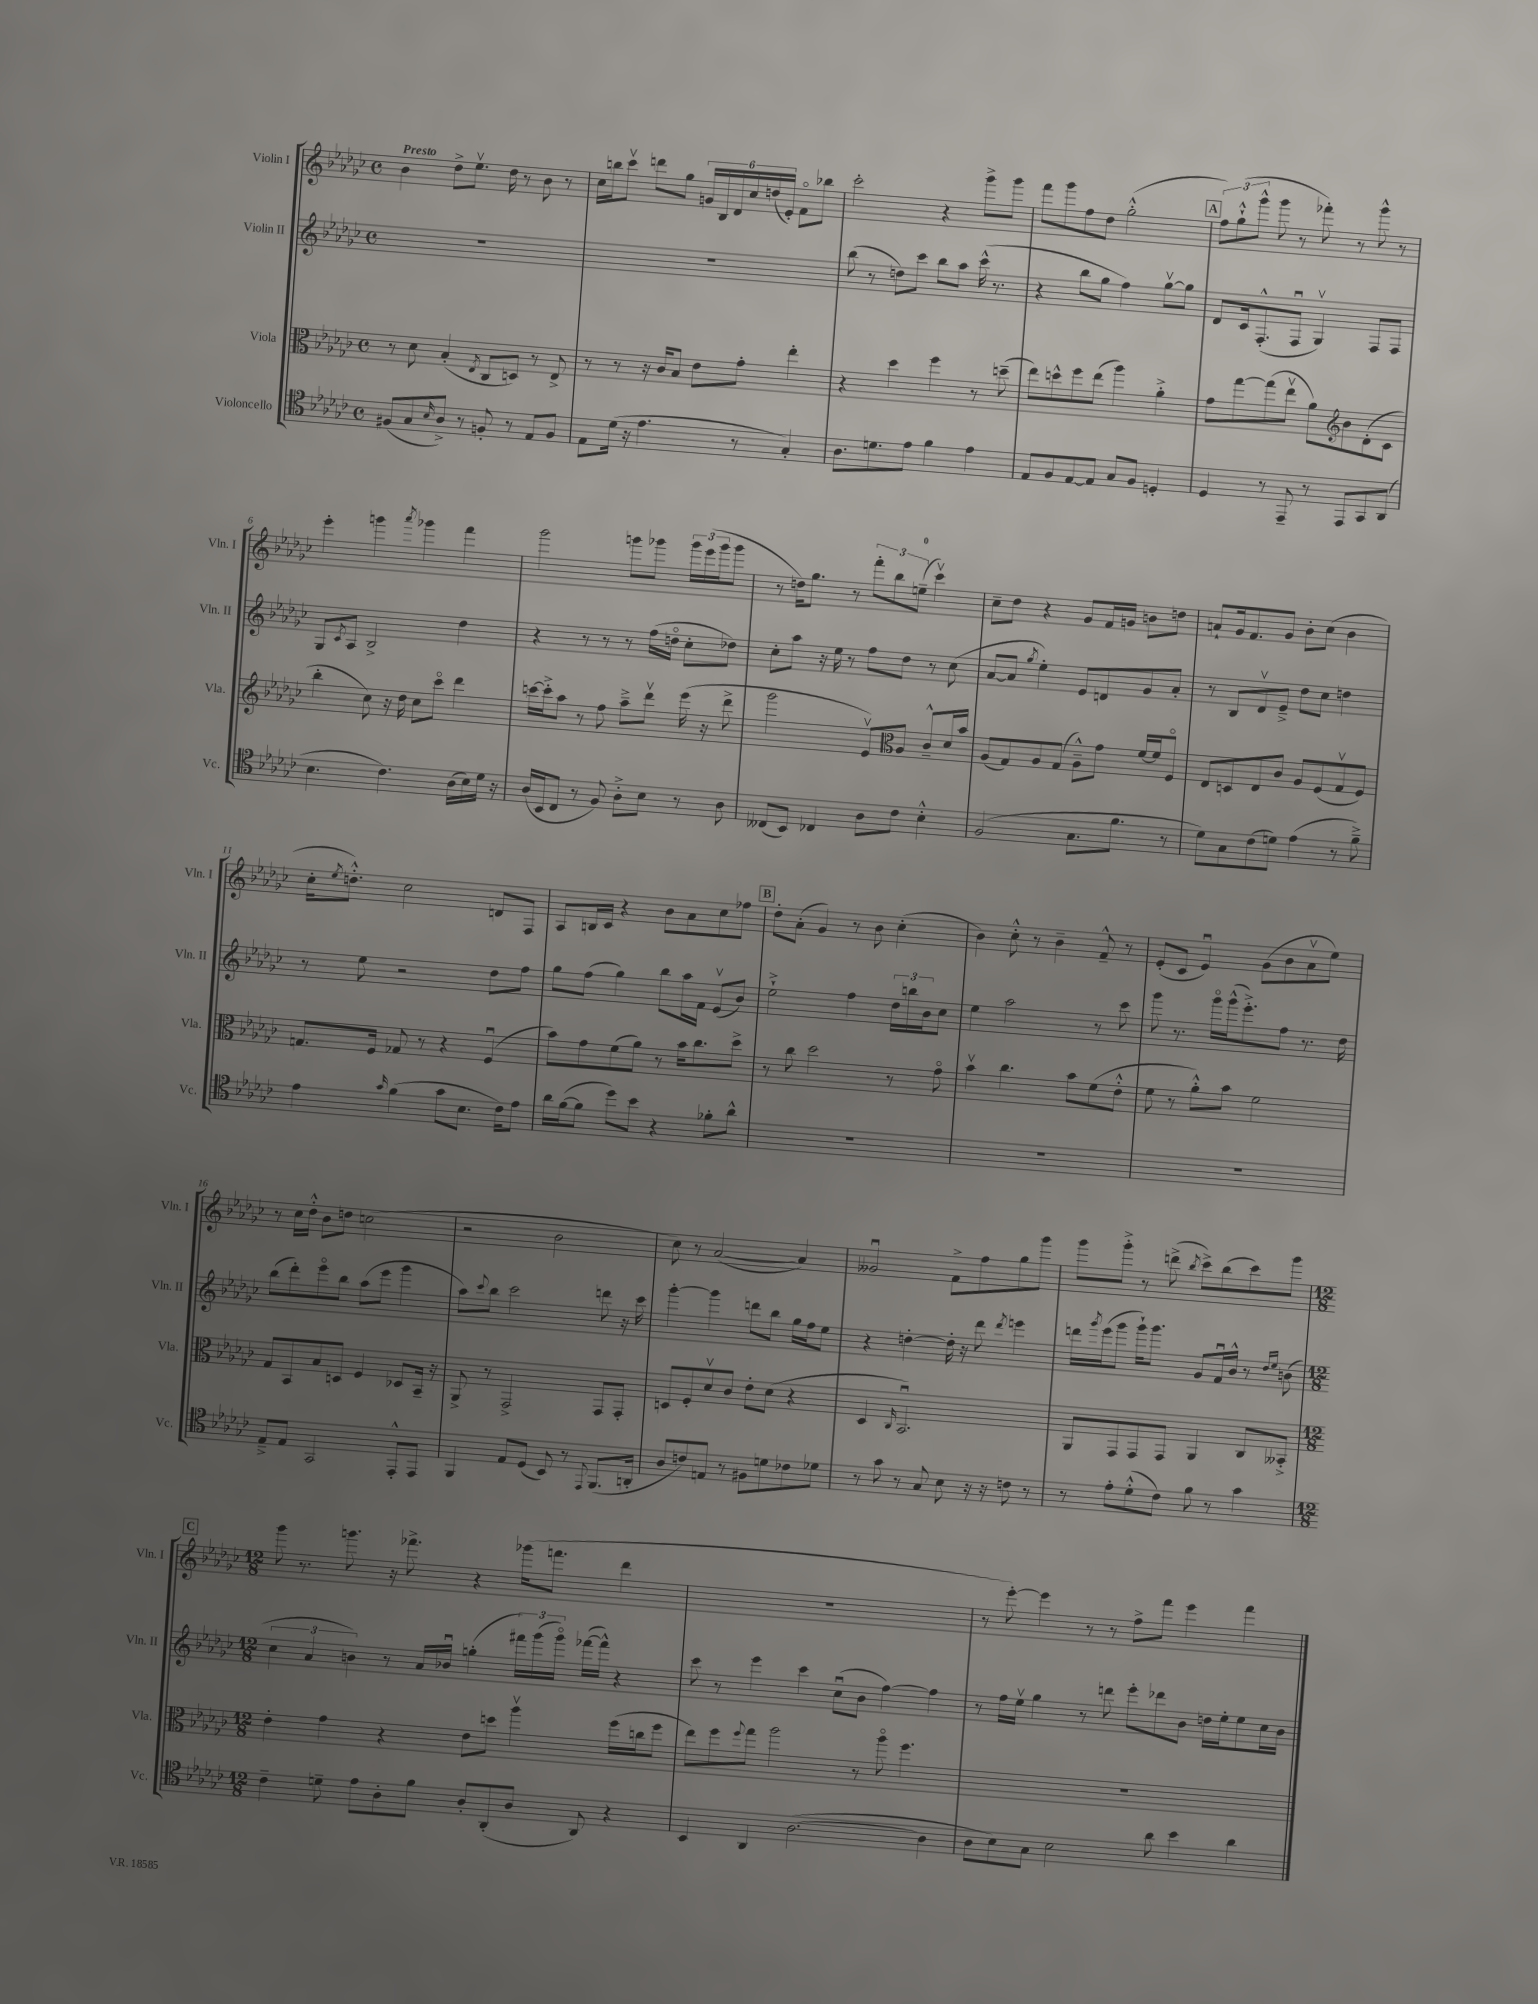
<<
\new StaffGroup <<
\new Staff = "s0" \with { instrumentName = "Violin I" shortInstrumentName = "Vln. I" } {
    \clef treble \key ges \major \defaultTimeSignature \time 4/4 \tempo "Presto"
    bes'4 des''8-> ees''8.\upbow des''16 r8 bes'8 r8 |
    ces''16 b''16 ces'''8\upbow d'''8 ges''8 \tuplet 6/4 { g'16 bes16 des'16 ces''16 d''16( ees'16-.) } f'8\flageolet bes''8 |
    ces'''2-. r4 ges'''8-> ges'''8 |
    f'''8 ges'''8 f''8 des''8 ges''2-.-^( |
    \mark \markup { \box "A" } \tuplet 3/2 { f''8) ges''8-!-^( ges'''8-^ } ges'''8 r8 fes'''8-.) r8 ges'''8-^ r8 |
    ees'''4-. g'''4 \acciaccatura { aes'''8 } ges'''4 f'''4 |
    ges'''2 g'''8 ges'''8 \tuplet 3/2 { ges'''16 ees'''16( ges'''16 } ges'''8 |
    r8 d''16) ges''8. r8 \tuplet 3/2 { f'''8-. bes''8 e''8-0--( } ces'''4\upbow) |
    ces''8-- des''8 r4 ges'8 f'16 g'16 b'8 d''8 |
    a'8-! ges'16 f'8. ges'8 bes'8-. ces''8( bes'4 |
    ces''16-. \acciaccatura { ees''8 } d''8.-.-^) ces''2 d'8 f8 |
    aes8 b16 ces'16 r4 bes'8 aes'8 ces''8 fes''8 |
    \mark \markup { \box "B" } des''8-. aes'8-.( ges'4) r8 bes'8 ces''4-.( |
    bes'4) ces''8-.-^ r8 bes'4-- f'8---^ r8 |
    ees'8-.( ces'8 ees'4\downbow) ges'8( bes'8 aes'8\upbow ees''8) |
    r8 ces''16 des''16-.-^ bes'8 d''8 c''2( |
    r2 bes'2 |
    ces''8) r8 aes'2~( aes'4) |
    geses'2\downbow f'8-> f''8 ges''8 ges'''8 |
    ges'''8 ges'''8-.-> r8 d'''8->( \acciaccatura { bes''8 } ces'''8->) bes''8( ces'''8) ges'''8 |
    \mark \markup { \box "C" } \numericTimeSignature \time 12/8 ges'''8 r8. g'''8. r16 fes'''8.-> r4 ges'''16( f'''8. des'''4 |
    R1. |
    r8 ees'''8~-.) ees'''4 r8 r8 f''8-> f'''8 ees'''4 f'''4 \bar "|." |
}
\new Staff = "s1" \with { instrumentName = "Violin II" shortInstrumentName = "Vln. II" } {
    \clef treble \key ges \major \defaultTimeSignature \time 4/4
    R1 |
    R1 |
    bes''8( r8 d''8) ces'''8 bes''8 aes''8 ces'''16-^( r8. |
    r4 bes''8 ges''8 f''4) ges''8~\upbow ges''8 |
    \mark \markup { \box "A" } des'8 ces'16 f8.-.-^( f8\downbow ges4\upbow) f8 f8 |
    ges8 \acciaccatura { ces'8 } aes8 bes2-> des''4 |
    r4 r8 r8 r8 f''16( d''16\flageolet ces''8-. des''8) |
    ces''8-. aes''8 r16 ees''16 r8 f''8 des''8 r8 ces''8( |
    aes'8~ aes'8 \acciaccatura { ges''8 } ees''4-.) ees'8 d'8 ges'8 aes'8-. |
    r8 bes8 des'8\upbow ees'8---> des''8 ces''8 d''4 |
    r8 ees''8 r2 des''8 f''8 |
    ges''8 f''8( ges''4) bes''8 aes''16 f'16 ees'8\upbow( bes'8) |
    \mark \markup { \box "B" } ees''2-!-> f''4 \tuplet 3/2 { des''16 b''16 bes'16 } ces''8 |
    ees''4 aes''2 r8 ces'''8 |
    ges'''8 r8. ges'''16\flageolet ges'''16-^( ees'''8.-.->) f''8 r8. des''16 |
    bes''8( des'''8-.) ees'''8\flageolet bes''8 aes''8( ees'''8 ges'''4 |
    aes''8) \appoggiatura { ces'''8 } bes''8 ces'''2 d'''8 r16 ces'''16 |
    ges'''4~-. ges'''4 d'''8 bes''8 ges''16 f''16 ees''8 |
    r4 d''4~-. d''16-. r16 des'''8 \acciaccatura { des'''8 } e'''4 |
    d'''16 \acciaccatura { ges'''8 } ees'''16( ges'''8 ges'''16-!) ges'''8. ges'8 f'16\downbow bes'16-^ r8 \grace { des''16 ees''16 } b'8( |
    \mark \markup { \box "C" } \numericTimeSignature \time 12/8 \tuplet 3/2 { ces''4 aes'4 b'4) } r8 aes'16 bes'16\downbow g''4-.( \tuplet 3/2 { fis'''16) ges'''16( ges'''16\flageolet) } fes'''16~( fes'''16-^) r4 |
    ces'''8 r8 ees'''4 ces'''4 ces''8\downbow( bes'8 f''4~) f''4 |
    r8 f''16 ees''16\upbow ges''4 r8 d'''8 ees'''8-. des'''8 bes'8 d''16 ees''16-. ees''8 ces''16 bes'16 \bar "|." |
}
\new Staff = "s2" \with { instrumentName = "Viola" shortInstrumentName = "Vla." } {
    \clef alto \key ges \major \defaultTimeSignature \time 4/4
    r8 des'8 bes4-.( \acciaccatura { ees8 } ces8 d8) r8 ees8-> |
    r8 r8 r16 ces'16 bes8 ees'8 ges'8-. ees''4-. |
    r4 des''4 f''4 r8 d''8--( |
    ees''8) d''8-^ f''8 ees''8( aes''4) aes'4-.-> |
    \mark \markup { \box "A" } ges'8 ges''8~ ges''8( ees''8\upbow aes'8) bes'8 des'8-.( ces'8 |
    \clef treble bes''4-. ces''8) r16 des''16 ces''8 ces'''8\flageolet des'''4 |
    c'''16~ c'''16-.-> aes''8 r8 f''8 aes''8---> des'''8\upbow ees'''16( r16 des'''8-> |
    ges'''2 ees'8\upbow) aes8 ces'8---^ des'16 bes'16 |
    \clef alto aes8( ges8) aes8 ges8( aes8---^) ges'8 f'16~ f'16 f8\flageolet |
    ees8 d8 ees8 ces'8 aes8 f8( ges8\upbow f8) |
    g8. f16 ges8 r8 r4 f4\downbow( |
    bes'8) ges'8 f'8( aes'8) r8 bes'16 ces''8. des''8-> |
    \mark \markup { \box "B" } r8 ces''8 des''2 r8 ges'8\flageolet |
    bes'4\upbow ces''4. bes'8 f'8( ees'8-.-^ |
    f'8 r8 aes'8-.-^) bes'8 f'2 |
    ges8 bes,8 bes8 d8 f4 des8 bes,16-- r16 |
    aes,8-> r8 ges,2-> ges,8 ges,8-. |
    d8 f8-. des'8\upbow ces'8 ees'8-. des'8( r4 |
    des4 \grace { ces16 } bes,2.\downbow) |
    aes,8 ges,8 ges,8 ges,8 aes,4 ces8 beses,8-.-> |
    \mark \markup { \box "C" } \numericTimeSignature \time 12/8 ees'4-. ges'4 r4 ees'8 d''8 aes''4\upbow f''16( c''16 f''8 |
    ees''8) f''8 \appoggiatura { f''8 } ges''8 aes''2 r8 aes''8\flageolet f''4. |
    R1. \bar "|." |
}
\new Staff = "s3" \with { instrumentName = "Violoncello" shortInstrumentName = "Vc." } {
    \clef tenor \key ges \major \defaultTimeSignature \time 4/4
    fis8( ges8 \grace { bes16 } aes8->) r8 f8-. r8 ees8 f8 |
    ees8 des'16( r16 ees'4. r8 ges4-.) |
    aes8. d'8. ees'8 f'4 ees'4 |
    ees8 f8 ees8~ ees8 ges8 f8 d4-. |
    \mark \markup { \box "A" } des4 r8 ees,8-- r8 ees,8 ges,8 aes,8( |
    bes4. ces'4.) aes16( bes16) des'16 r16 |
    aes16( bes,16 ces8 r8 f8) aes8-.-> bes8 r8 aes8 |
    ceses8( bes,8) ces4 aes8 ces'8 bes4-.-^ |
    f2( ges8. f'8. r8 |
    des'8) ges8 ces'8( d'8) ees'4( r8 f'8--->) |
    ees'4 \grace { ges'16 } f'4( ges'8 bes8. ces'16) ees'8 |
    aes'16 f'16~( f'8 des''8) bes'8 r4 fes'8-. aes'8-^ |
    \mark \markup { \box "B" } R1 |
    R1 |
    R1 |
    ees8---> ees8 ges,2 ees,8-.-^ ees,8 |
    f,4 ees8 des8( bes,8) r8 \appoggiatura { ees,8 } f,8.( a,16-. |
    aes8 c'8) e8 r8 fis8 d'8 ces'8 des'8 |
    r8 ges'8 r8 ges8 bes8 r16 r16 c'8 r8 |
    r8 ees'8-. des'8-.-^( ces'8) f'8 r8 ges'4 |
    \mark \markup { \box "C" } \numericTimeSignature \time 12/8 ces'4-- d'8-- ees'8 aes8-. f'8 aes8-. aes,8-.( aes8 aes,8) r4 |
    bes,4 aes,4 aes2.~( aes4 |
    aes8 bes8) ges8 bes2 aes'8 bes'4 aes'4 \bar "|." |
}
>>
>>
